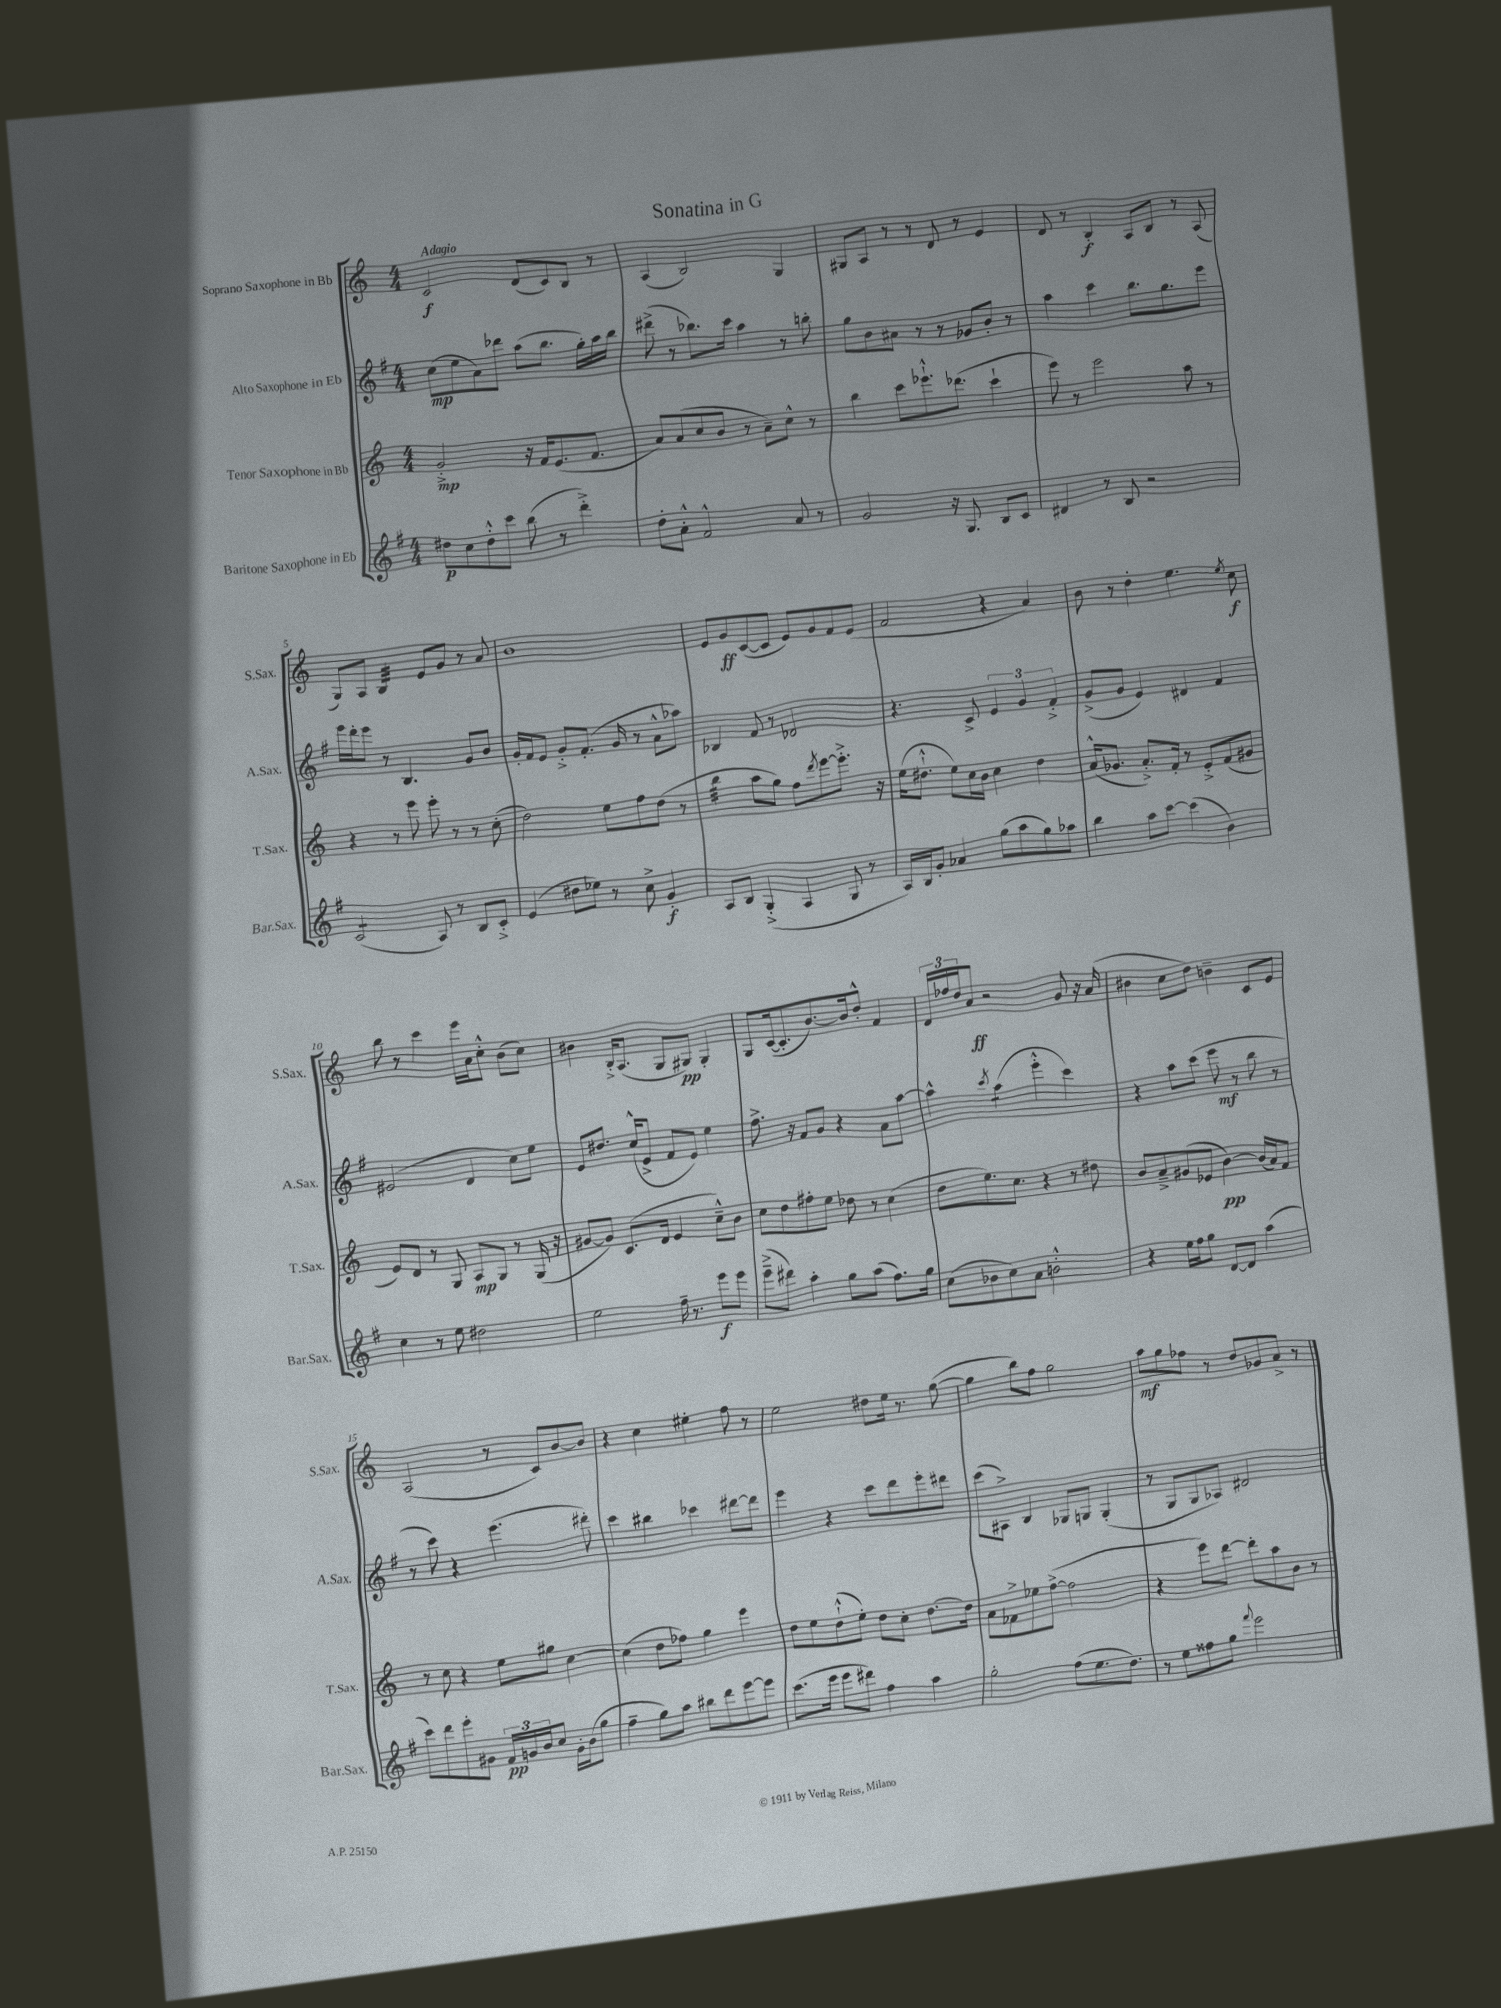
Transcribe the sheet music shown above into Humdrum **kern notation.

**kern	**kern	**kern	**kern
*staff4	*staff3	*staff2	*staff1
*clefG2	*clefG2	*clefG2	*clefG2
*k[f#]	*k[]	*k[f#]	*k[]
*M4/4	*M4/4	*M4/4	*M4/4
8dd#	2g'^	(8cc	2c
8cc	.	8ee	.
8dd#'^^	.	8a)	.
8ccc	.	8ddd-	.
(8bb	16r	(8aa	(8d
.	16f	.	.
8r	(8.e	8.bb	8c)
4ddd'^)	.	.	8B
.	8.f	16gg')	.
.	.	16aa	8r
.	.	16bb	.
=	=	=	=
8dd'	8a)	(8ddd#^	(4A
8a'^^	(8a	8r	.
2f#^^	8cc	8.bb-)	2B)
.	8b	.	.
.	.	16ccc	.
.	8r	4aa	.
.	8a~)	.	.
8a	8cc^^	8r	4G
8r	8r	8bb'	.
=	=	=	=
2g	4bb	8gg	8G#
.	.	8b	8A
.	8ccc	8a#	8r
.	8.eee-`^^	8r	8r
16r	.	8r	8d
8.G	(8.ddd-	.	.
.	.	8g-	8r
8B	4ccc`	8b'	4e
8c	.	8r	.
=	=	=	=
4d#	8eee)	4aa	8d
.	8r	.	8r
8r	2eee	4ccc	4B'
8B	.	.	.
2r	.	8.bb	8A
.	.	.	8B
.	.	8.gg	.
.	8aa	.	8r
.	8r	8eee	(8A
=	=	=	=
(2c	4r	16eee	8G)
.	.	16ddd'	.
.	.	8eee	8A
.	8r	8r	4B
.	8eee	4.B	.
8A)	8eee'	.	8e
8r	8r	.	8g
8B	8r	8g	8r
8c'^	(8cc'	8b	8a
=	=	=	=
(4e	2dd)	16g'	1b
.	.	16f#	.
.	.	8e	.
8dd#	.	8g'^	.
8ee-)	.	(8.f#'	.
8r	8ee	.	.
.	.	16g	.
8cc^	8ff	8r	.
4g'	(8dd	8a^^	.
.	8r	8aa-)	.
=	=	=	=
8A	4bb	4B-	8e
8B	.	.	8g
(4G'^	8aa	8f#	([8c
.	8gg)	8r	8c]
4A	8ff	2d-	8e)
.	8qddd	.	.
.	[8eee	.	8g
8G	8.eee'^]	.	8f
8r	.	.	(8e
.	16r	.	.
=	=	=	=
16A)	(16ee	4.r	2f
16B	8.dd#`^^	.	.
8g'	.	.	.
4a-	8ee)	.	.
.	16cc	8c^	.
.	16b	.	.
(8gg	4cc	6e	4r
8aa	.	.	.
.	.	6g	.
8gg)	4dd#	.	4a)
.	.	6f#'^	.
8aa-	.	.	.
=	=	=	=
4bb	(16a^^	(8g^	8b
.	8.g-	.	.
.	.	8g	8r
8aa	8.a'^)	4e)	4dd'
[8ccc	.	.	.
.	16f'	.	.
(4ccc]	8r	4d#	4.ee
.	8e'^	.	.
4b)	(8f	4f#	.
.	.	.	8qee
.	8g#	.	8cc
=	=	=	=
4cc	8e)	(2e#	8bb
.	8d	.	8r
8r	8r	.	4ccc
8ee	8G	.	.
2dd#	8A	4d	16eee
.	.	.	16a
.	8G	.	8cc'^^
.	8r	8cc)	(8b
.	(16G	8ee	8cc)
.	16r	.	.
=	=	=	=
2ee	[8g#	8e	4b#
.	8g#])	8.dd#	.
.	(8.c	.	16B'^
.	.	(16cc^^	(8.A
.	.	8e^	.
.	16d	.	.
16ff#~	4e	8f#	8G
8.r	.	.	.
.	.	8e)	8G#)
8eee	8cc~^^)	4ee	4G#'
8eee	8b	.	.
=	=	=	=
(8eee~^	8cc	8.ff#^	8G
8ddd#)	8dd	.	([16c
.	.	16r	8.c']
4aa'	8ff#'	8f#	.
.	8ee	8g	[8.b)
8gg	8dd-	4r	.
.	.	.	16b]
(8aa	8r	.	8dd'^^
8.ff#)	(4cc	8a	4f
.	.	[8aa	.
16gg	.	.	.
=	=	=	=
(8cc	8dd	4aa^^]	24d
.	.	.	24ff-
.	.	.	24dd
8b-	8.ee)	.	8a
.	.	8qccc	.
8cc)	.	(4aa	2r
.	8.cc	.	.
8a	.	.	.
2b'^^	4r	4eee'^^	.
.	8r	4ccc)	8g
.	8dd#	.	16r
.	.	.	(16a
=	=	=	=
4r	8b	4r	4b#
.	8a~^	.	.
16ee	(8g#	8aa	8cc
16ff#	.	.	.
8gg	8e-	(8ccc	8dd)
[8d	[4b)	8eee	4b~
8d]	.	8r	.
(4aa	(16b]	8bb	8c
.	16a)	.	.
.	8f	8r	8e
=	=	=	=
8ccc)	8r	8r	(2A
8ddd	8cc	8ccc)	.
8eee'	4r	4r	.
8g#	.	.	.
24f#	8ee	(4.eee	8r
24g	.	.	.
24b	.	.	.
8cc	8gg#	.	8c)
16g'	[4cc	.	[8b
(16b	.	.	.
8gg	.	8ddd#')	8b]
=	=	=	=
4ff#~	(4cc]	4ccc	4r
8gg)	8dd	4bb#	4cc
8aa	8ff-)	.	.
8bb#	4gg	4ccc-	4ee#'
8ddd	.	.	.
[8eee	4eee	[8ddd#	8ff
8eee]	.	8ddd#]	8r
=	=	=	=
(8.ccc	8dd	4eee	2ee
.	8ee	.	.
16eee	.	.	.
8eee	(8dd`^^	4r	.
8ddd#)	8ee')	.	.
4ff#	8dd	8ccc	8dd#
.	8cc'	8ddd	16ee
.	.	.	8.r
4aa	[8.dd	8eee'	.
.	.	8ddd#	([8gg
.	16dd]	.	.
=	=	=	=
2gg'	8a	(8ccc	4gg]
.	8f-^	8A#^)	.
.	8ee-	4B	8bb)
.	([8ff^	.	8ff
(8ff#	2ff]	8G-	2gg
8.ee	.	8G	.
.	.	(4G'	.
8.dd)	.	.	.
=	=	=	=
8r	4r	8r	8aa
8ee	.	8G	8gg
8ff##	8eee)	8G	8ff-
8gg	[8ddd	8A-)	8r
8qqfff#	.	.	.
2eee	8ddd']	2d#	8dd
.	8aa	.	8g-
.	8b	.	8a^
.	8r	.	8r
==	==	==	==
*-	*-	*-	*-
